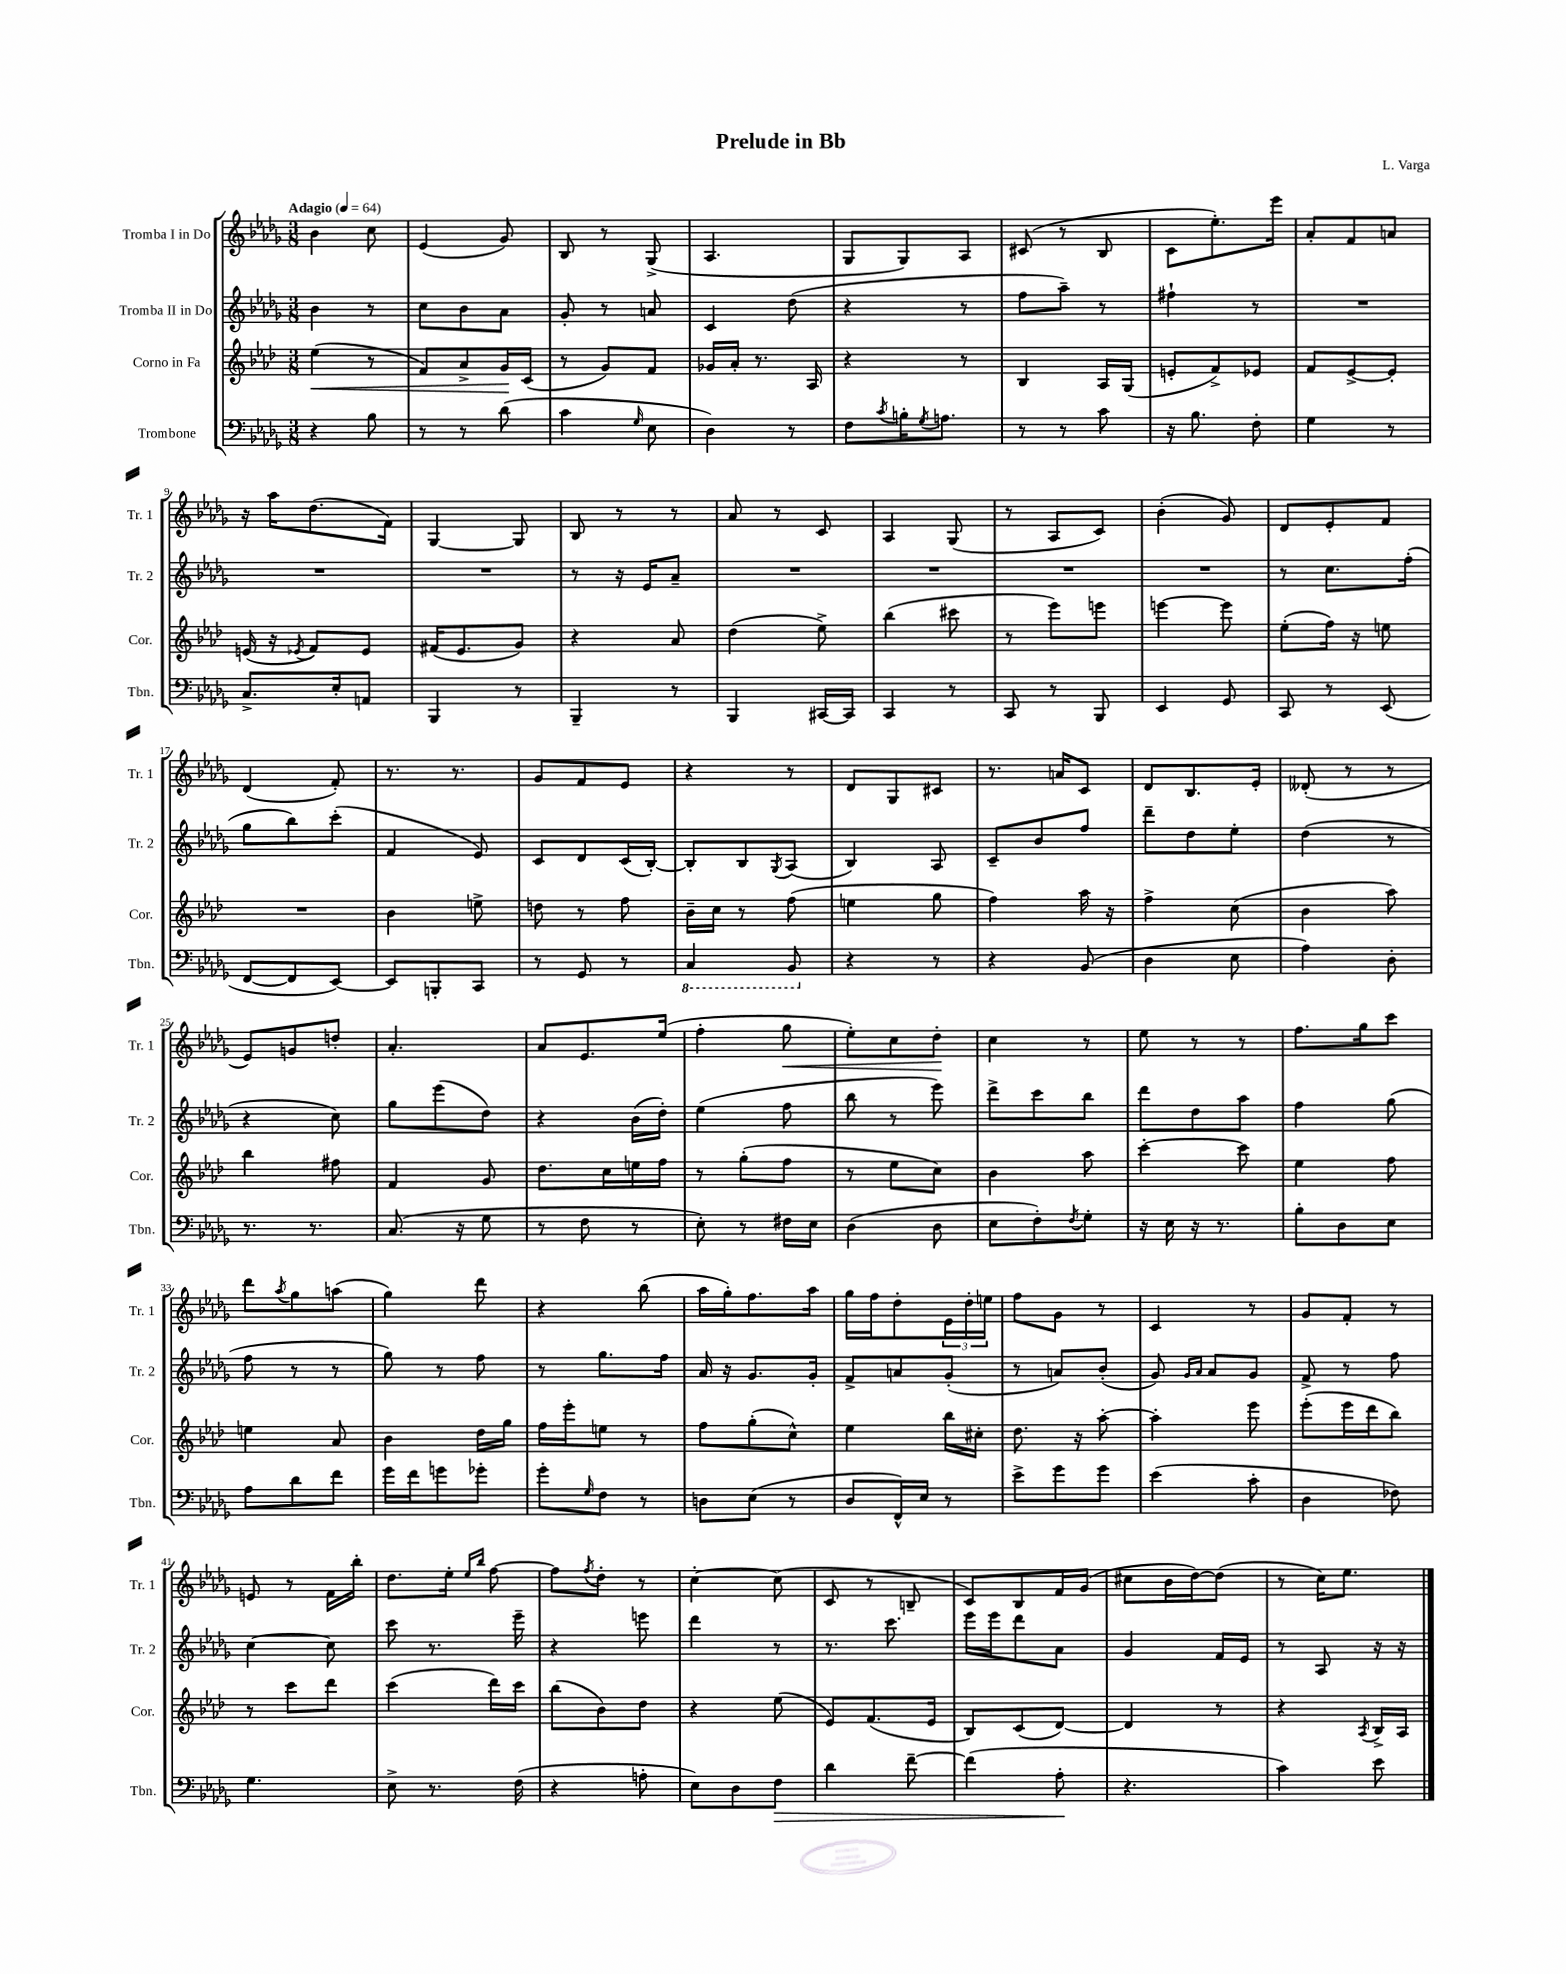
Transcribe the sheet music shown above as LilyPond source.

\header { title = "Prelude in Bb" composer = "L. Varga" }
<<
\new StaffGroup <<
\new Staff = "s0" \with { instrumentName = "Tromba I in Do" shortInstrumentName = "Tr. 1" } {
    \clef treble \key des \major \numericTimeSignature \time 3/8 \tempo "Adagio" 4 = 64
    bes'4 c''8 |
    ees'4( ges'8) |
    bes8 r8 ges8->( |
    aes4. |
    ges8 ges8) aes8 |
    cis'8( r8 bes8 |
    c'8 ees''8.-.) ees'''16 |
    aes'8-. f'8 a'8 |
    r16 aes''16 des''8.( f'16) |
    ges4~ ges8 |
    bes8 r8 r8 |
    aes'8 r8 c'8 |
    aes4 ges8( |
    r8 aes8 c'8) |
    bes'4-.( ges'8) |
    des'8 ees'8-. f'8 |
    des'4( f'8-.) |
    r8. r8. |
    ges'8 f'8 ees'8 |
    r4 r8 |
    des'8 ges8 cis'8 |
    r8. a'16 c'8 |
    des'8 bes8. ees'16-. |
    deses'8-.( r8 r8 |
    ees'8) g'8 d''8-. |
    aes'4.-. |
    aes'8 ees'8. ees''16( |
    f''4-. ges''8\< |
    ees''8-.) c''8 des''8-.\! |
    c''4 r8 |
    ees''8 r8 r8 |
    f''8. ges''16 c'''8 |
    des'''8 \acciaccatura { aes''8 } ges''8 a''8( |
    ges''4) des'''8 |
    r4 bes''8( |
    aes''16 ges''16-.) f''8. aes''16 |
    ges''16 f''16 des''8-. \tuplet 3/2 { ees'16 des''16-. e''16 } |
    f''8 ges'8 r8 |
    c'4 r8 |
    ges'8 f'8-. r8 |
    e'8 r8 f'16 bes''16-. |
    des''8. ees''16-. \grace { ees''16 bes''16 } f''8~ |
    f''8 \acciaccatura { f''8 } des''8-. r8 |
    c''4~-. c''8( |
    c'8 r8 b8-- |
    c'8) bes8 f'16 ges'16( |
    cis''8 bes'16 des''16~) des''8( |
    r8 c''16) ees''8. \bar "|." |
}
\new Staff = "s1" \with { instrumentName = "Tromba II in Do" shortInstrumentName = "Tr. 2" } {
    \clef treble \key des \major \numericTimeSignature \time 3/8
    bes'4 r8 |
    c''8 bes'8 aes'8 |
    ges'8-. r8 a'8 |
    c'4 des''8( |
    r4 r8 |
    f''8 aes''8--) r8 |
    fis''4-! r8 |
    R4. |
    R4. |
    R4. |
    r8 r16 ees'16 aes'8-- |
    R4. |
    R4. |
    R4. |
    R4. |
    r8 c''8. f''16-.( |
    ges''8 bes''8) c'''8-.( |
    f'4 ees'8) |
    c'8 des'8 c'16( bes16~-.) |
    bes8-. bes8 \acciaccatura { ges8 } aes8( |
    bes4) aes8 |
    c'8-- bes'8 f''8 |
    des'''8-- des''8 ees''8-. |
    des''4( r8 |
    r4 c''8) |
    ges''8 ees'''8( des''8) |
    r4 bes'16( des''16-.) |
    ees''4( f''8 |
    bes''8 r8 ees'''8) |
    des'''8-> c'''8 bes''8 |
    des'''8 des''8 aes''8 |
    f''4 ges''8( |
    f''8 r8 r8 |
    ges''8) r8 f''8 |
    r8 ges''8. f''16 |
    aes'16 r16 ges'8. ges'16-. |
    f'8-> a'8 ges'8-.( |
    r8 a'8) bes'8-.( |
    ges'8) \grace { ges'16 aes'16 } aes'8 ges'8 |
    f'8-> r8 f''8 |
    c''4~ c''8 |
    c'''8 r8. ees'''16-- |
    r4 e'''8 |
    des'''4 r8 |
    r8. c'''8. |
    ees'''16 ees'''16 des'''8 aes'8 |
    ges'4 f'16 ees'16 |
    r8 aes8 r16 r16 \bar "|." |
}
\new Staff = "s2" \with { instrumentName = "Corno in Fa" shortInstrumentName = "Cor." } {
    \clef treble \key aes \major \numericTimeSignature \time 3/8
    ees''4\<( r8 |
    f'8) aes'8-> g'16\! c'16( |
    r8 g'8) f'8 |
    ges'16 aes'16-. r8. aes16 |
    r4 r8 |
    bes4 aes16 g16( |
    e'8-. f'8->) ees'8 |
    f'8 ees'8~-> ees'8-. |
    e'16( r16 \acciaccatura { ees'8 } f'8) ees'8 |
    fis'16( ees'8. g'8) |
    r4 aes'8 |
    des''4( ees''8->) |
    bes''4( cis'''8 |
    r8 ees'''8) e'''8 |
    e'''4~ e'''8 |
    ees''8-.( f''16) r16 e''8 |
    R4. |
    bes'4 e''8-> |
    d''8 r8 f''8 |
    bes'16-- c''16 r8 f''8( |
    e''4 g''8 |
    f''4) aes''16 r16 |
    f''4-> c''8( |
    bes'4 aes''8) |
    bes''4 fis''8 |
    f'4 g'8 |
    des''8. c''16 e''16 f''16 |
    r8 g''8-.( f''8 |
    r8 ees''8 c''8) |
    bes'4 aes''8 |
    c'''4~-. c'''8 |
    ees''4 f''8 |
    e''4 aes'8 |
    bes'4 des''16 g''16 |
    f''16 ees'''16-. e''8 r8 |
    f''8 g''8-.( c''8-^) |
    ees''4 bes''16 cis''16-. |
    des''8. r16 aes''8~-. |
    aes''4-. ees'''8 |
    ees'''8-.( ees'''16 des'''16 bes''8) |
    r8 c'''8 des'''8 |
    c'''4( des'''16) c'''16 |
    bes''8( bes'8) des''8 |
    r4 ees''8( |
    ees'8) f'8.( ees'16 |
    bes8) c'8( des'8~) |
    des'4 r8 |
    r4 \acciaccatura { aes8 } bes16-> aes16 \bar "|." |
}
\new Staff = "s3" \with { instrumentName = "Trombone" shortInstrumentName = "Tbn." } {
    \clef bass \key des \major \numericTimeSignature \time 3/8
    r4 bes8 |
    r8 r8 des'8( |
    c'4 \grace { ges16 } ees8 |
    des4) r8 |
    f8 \acciaccatura { c'8 } b16-. \acciaccatura { ges8 } a8. |
    r8 r8 c'8 |
    r16 bes8. f8-. |
    ges4 r8 |
    c8.-> ees16-. a,8 |
    bes,,4 r8 |
    bes,,4-- r8 |
    bes,,4 cis,16~ cis,16 |
    c,4 r8 |
    c,8 r8 bes,,8 |
    ees,4 ges,8 |
    c,8 r8 ees,8( |
    f,8~ f,8 ees,8~) |
    ees,8 b,,8-. c,8 |
    r8 ges,8 r8 |
    \ottava #-1 c,4 bes,,8 \ottava #0 |
    r4 r8 |
    r4 bes,8( |
    des4 ees8 |
    aes4) des8-. |
    r8. r8. |
    c8.( r16 ges8 |
    r8 f8 r8 |
    ees8-.) r8 fis16 ees16 |
    des4( des8 |
    ees8 f8-.) \acciaccatura { f8 } ges8-. |
    r16 ees16 r16 r8. |
    bes8-. des8 ees8 |
    aes8 des'8 f'8 |
    ges'16 f'16 g'8 ges'8-. |
    ges'8-. \grace { ges16 } f8 r8 |
    d8 ees8( r8 |
    des8 f,16-^) ees16 r8 |
    ees'8-> ges'8 ges'8 |
    ees'4( c'8-. |
    des4 fes8) |
    ges4. |
    ees8-> r8. f16( |
    r4 a8-. |
    ees8) des8 f8\> |
    des'4 f'8~-- |
    f'4( aes8-.\! |
    r4. |
    c'4) ees'8 \bar "|." |
}
>>
>>
